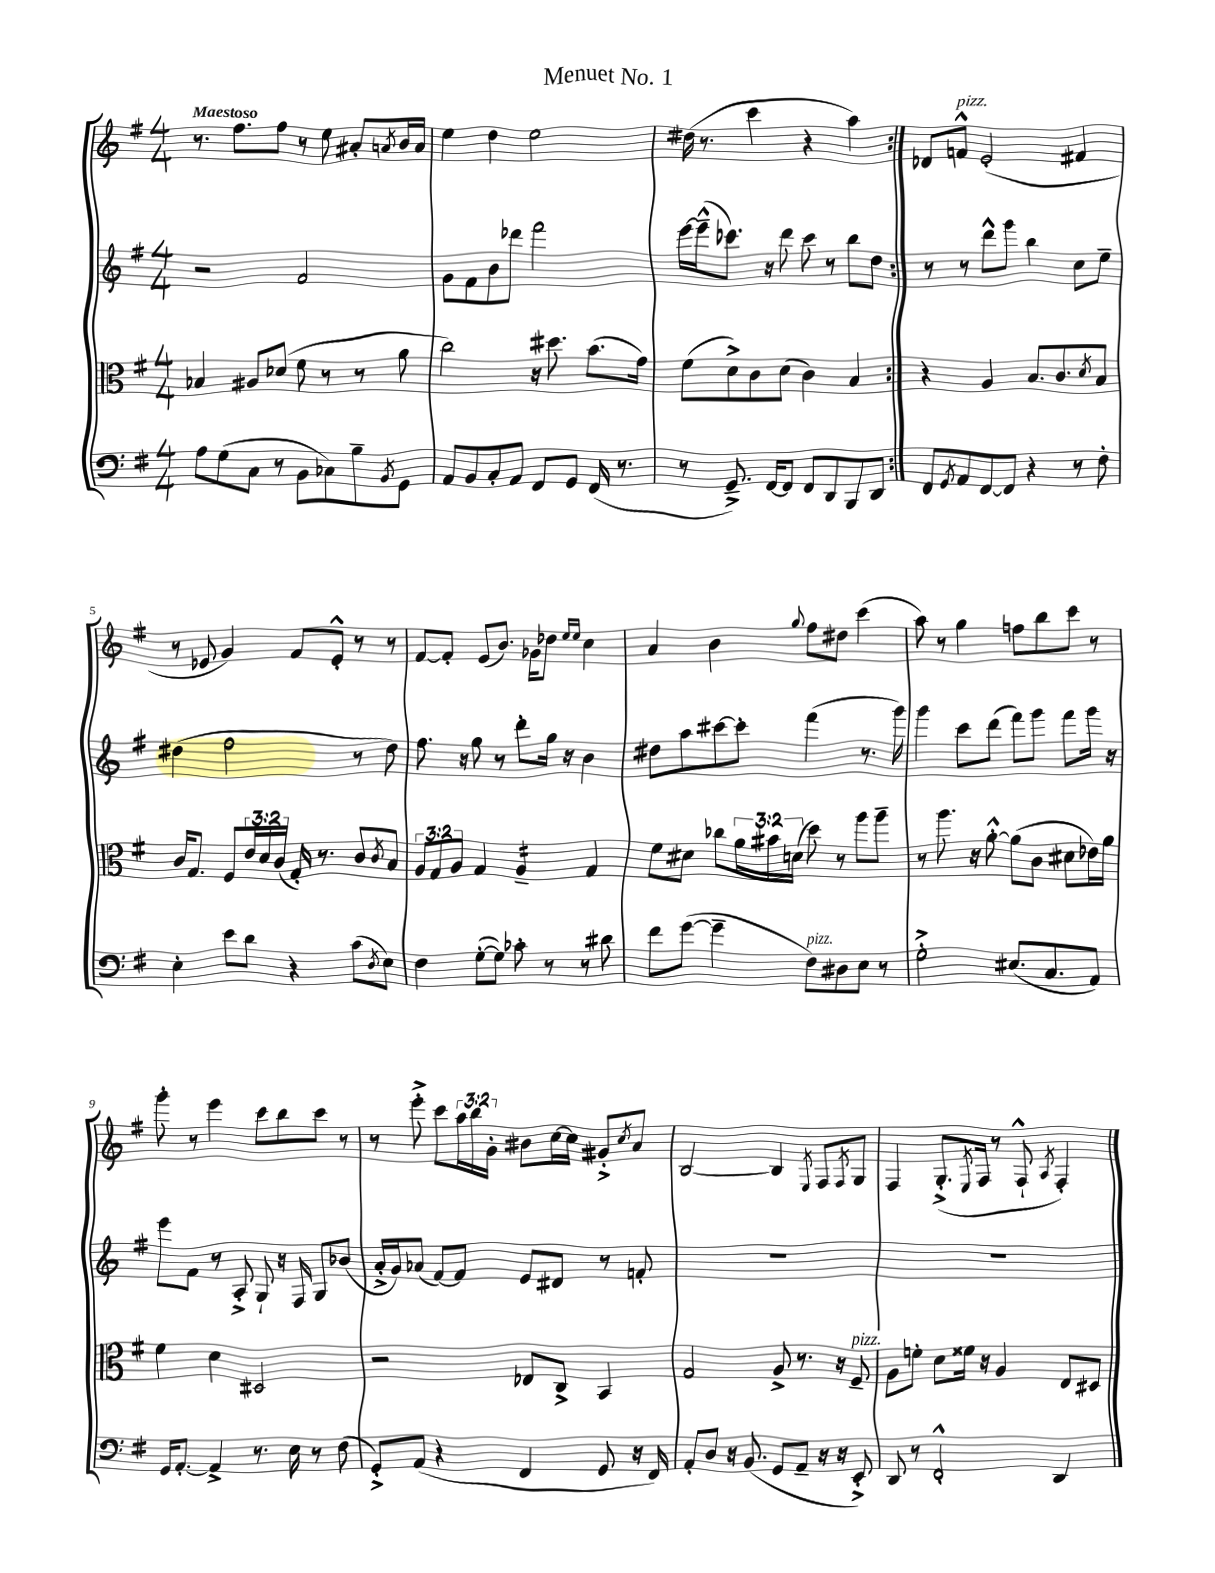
\header { title = "Menuet No. 1" }
<<
\new StaffGroup <<
\new Staff = "s0" {
    \clef treble \key g \major \numericTimeSignature \time 4/4 \override Staff.TupletNumber.text = #tuplet-number::calc-fraction-text \tempo "Maestoso"
    \repeat volta 2 { r8. fis''8. fis''8 r8 e''8 ais'8-. \acciaccatura { a'8 } b'16 a'16 |
    e''4 d''4 e''2 |
    dis''16( r8. c'''4 r4 a''4) | }
    des'8 f'8-^^\markup { \italic "pizz." } e'2-.( fis'4 |
    r8 ees'8 g'4) fis'8 ees'8-.-^ r8 r8 |
    fis'8~ fis'8-. e'8( b'8.) ges'16 des''8 \grace { e''16 e''16 } c''4 |
    a'4 b'4 \appoggiatura { g''8 } fis''8 dis''8 c'''4( |
    a''8) r8 g''4 f''8 b''8 c'''8 r8 |
    g'''8-. r8 e'''4 c'''8 b''8 c'''8 r8 |
    r8 e'''8-.-> c'''8 \tuplet 3/2 { a''16 b''16 g'16-. } bis'8 c''16~ c''16 gis'8-.-> \acciaccatura { c''8 } a'8 |
    b2~ b4 \acciaccatura { e8 } fis8 \acciaccatura { fis8 } g8 |
    fis4 g8.-.->( \acciaccatura { e8 } fis16 r8 fis8-!-^ \acciaccatura { a8 } fis4-.) \bar "|." |
}
\new Staff = "s1" {
    \clef treble \key g \major \numericTimeSignature \time 4/4
    \repeat volta 2 { r2 fis'2 |
    g'8 fis'8 b'8 des'''8 fis'''2 |
    e'''16~ e'''16---^( ces'''8.) r16 d'''8 ces'''8 r8 b''8 d''8 | }
    r8 r8 d'''8-^ g'''8 b''4 c''8 e''8-- |
    dis''4( fis''2 r8 dis''8) |
    fis''8. r16 g''8 r8 d'''8-. g''16 r16 b'4 |
    dis''8 a''8 cis'''8~ cis'''8-. fis'''4( r8. g'''16) |
    g'''4 c'''8 d'''8( fis'''8) g'''8 fis'''8 g'''16 r16 |
    e'''8 fis'8 r8 a8-.-> g8-! r16 fis16 g8 bes'8( |
    a'16-.-> g'16) aes'8( fis'8~) fis'8 e'8 dis'8 r8 f'8-. |
    R1 |
    R1 \bar "|." |
}
\new Staff = "s2" {
    \clef alto \key g \major \numericTimeSignature \time 4/4 \override Staff.TupletNumber.text = #tuplet-number::calc-fraction-text
    \repeat volta 2 { bes4 ais8 des'8( fis'8 r8 r8 a'8 |
    c''2) r16 dis''8. b'8.( g'16) |
    fis'8( d'8->) c'8 d'8( c'4) b4 | }
    r4 a4 b8. c'8. \acciaccatura { d'8 } b8 |
    c'16 g8. fis8 \tuplet 3/2 { e'16 d'16 c'16( } g16-.) r8. c'8 \acciaccatura { c'8 } b8 |
    \tuplet 3/2 { a8 g8 a8 } g4 a4:16-- g4 |
    fis'8 dis'8 ces''8 \tuplet 3/2 { a'16 bis'16 d'16( } d''8) r8 a''8 a''8-- |
    r8 a''8. r16 a'8~-.-^ a'8( c'8 dis'8 ees'16) a'16 |
    fis'4 d'4 dis2 |
    r2 ees8 c8-> b,4 |
    g2 a8-> r8. r16 fis8--^\markup { \italic "pizz." } |
    a8 f'8-. d'8 fisis'16 r16 a4 e8 dis8 \bar "|." |
}
\new Staff = "s3" {
    \clef bass \key g \major \numericTimeSignature \time 4/4
    \repeat volta 2 { a8 g8( c8 r8 b,8 ces8) b8-- \acciaccatura { b,8 } g,8 |
    a,8 b,8 c8-. a,8 fis,8 g,8 fis,16( r8. |
    r8 g,8.--->) fis,16~ fis,8 fis,8 d,8 b,,8 d,8 | }
    fis,8 \acciaccatura { g,8 } a,8 fis,8~ fis,8 r4 r8 fis8-. |
    e4-. e'8 d'8 r4 c'8( \acciaccatura { d8 } e8) |
    fis4 g8~-.( g8) ces'8-. r8 r8 dis'8 |
    fis'8 g'8~( g'4-- fis8^\markup { \italic "pizz." }) dis8 e8 r8 |
    g2-.-> eis8.( c8. a,8) |
    g,16 a,8.~-. a,4-> r8. e16 r8 fis8( |
    g,8-.->) a,8( r4 fis,4 g,8 r16 fis,16) |
    a,8-. d8 r16 b,8.( g,8 a,8-- r16 r16 e,8-.->) |
    d,8 r8 fis,2-.-^ d,4 \bar "|." |
}
>>
>>
